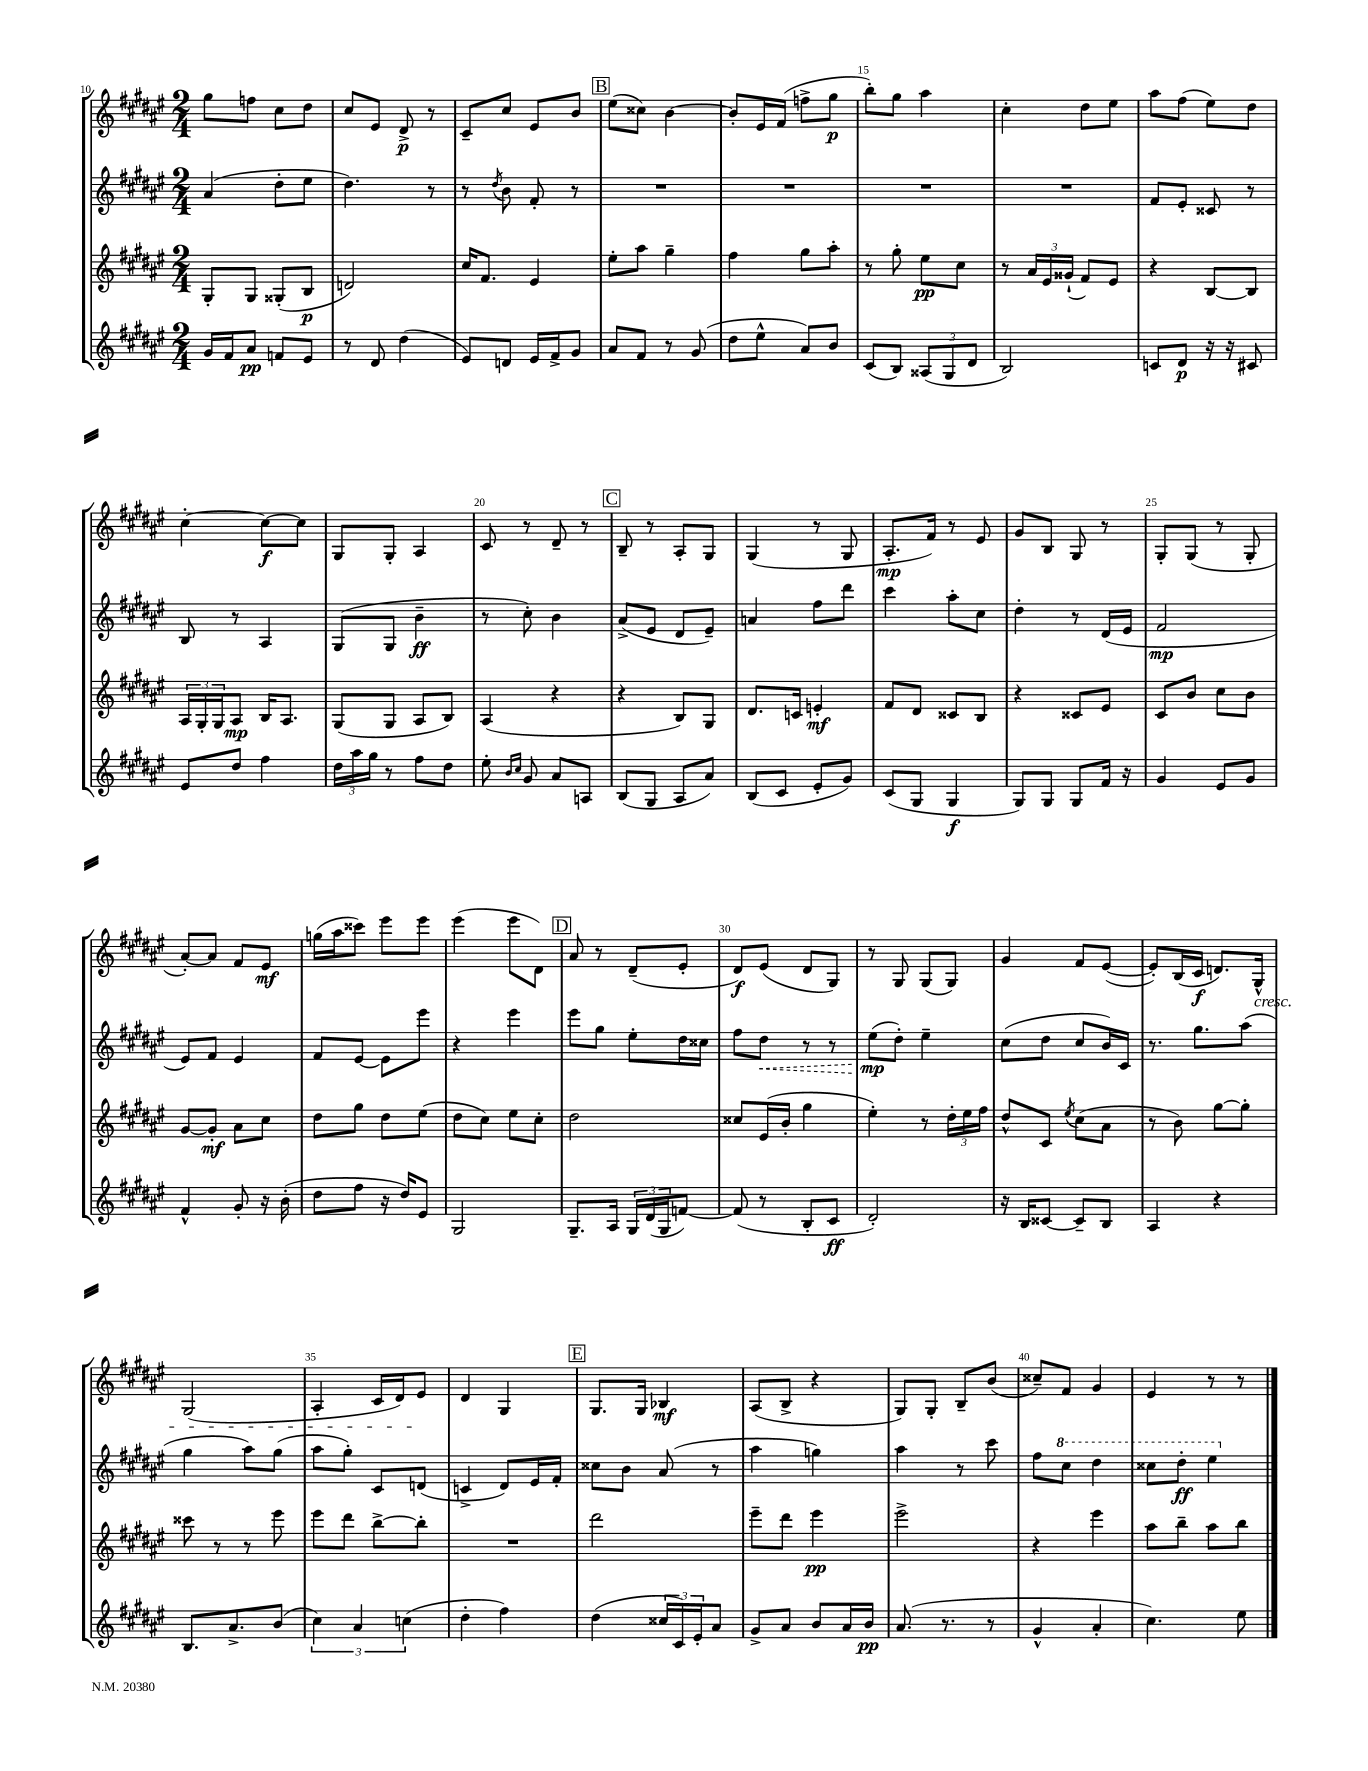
<<
\new StaffGroup <<
\new Staff = "s0" {
    \clef treble \key fis \major \numericTimeSignature \time 2/4
    gis''8 f''8 cis''8 dis''8 |
    cis''8 eis'8 dis'8->\p r8 |
    cis'8-- cis''8 eis'8 b'8 |
    \mark \markup { \box "B" } eis''8( cisis''8) b'4~ |
    b'8-. eis'16 fis'16( f''8-> gis''8\p |
    b''8-.) gis''8 ais''4 |
    cis''4-. dis''8 eis''8 |
    ais''8 fis''8( eis''8) dis''8 |
    cis''4~-. cis''8~\f cis''8 |
    gis8 gis8-. ais4 |
    cis'8 r8 dis'8-- r8 |
    \mark \markup { \box "C" } b8-- r8 ais8-. gis8 |
    gis4( r8 gis8 |
    ais8.-.\mp fis'16) r8 eis'8 |
    gis'8 b8 gis8 r8 |
    gis8-. gis8( r8 gis8-. |
    ais'8~-.) ais'8 fis'8 eis'8\mf |
    g''16( ais''16 cisis'''8) eis'''8 eis'''8 |
    eis'''4( eis'''8 dis'8) |
    \mark \markup { \box "D" } ais'8 r8 dis'8--( eis'8-. |
    dis'8\f) eis'8( dis'8 gis8) |
    r8 gis8 gis8( gis8) |
    gis'4 fis'8 eis'8~( |
    eis'8-.) b16( cis'16\f d'8.) gis16-^\cresc |
    gis2( |
    ais4-. cis'16 dis'16) eis'8\! |
    dis'4 gis4 |
    \mark \markup { \box "E" } gis8. gis16 bes4\mf |
    ais8( b8-> r4 |
    gis8) gis8-. b8-- b'8( |
    cisis''8--) fis'8 gis'4 |
    eis'4 r8 r8 \bar "|." |
}
\new Staff = "s1" {
    \clef treble \key fis \major \numericTimeSignature \time 2/4
    ais'4( dis''8-. eis''8 |
    dis''4.) r8 |
    r8 \acciaccatura { dis''8 } b'8 fis'8-. r8 |
    \mark \markup { \box "B" } R2 |
    R2 |
    R2 |
    R2 |
    fis'8 eis'8-. cisis'8 r8 |
    b8 r8 ais4 |
    gis8( gis8 b'4--\ff |
    r8 cis''8-.) b'4 |
    \mark \markup { \box "C" } ais'8->( eis'8 dis'8 eis'8--) |
    a'4 fis''8 dis'''8 |
    cis'''4 ais''8-. cis''8 |
    dis''4-. r8 dis'16( eis'16 |
    fis'2\mp |
    eis'8) fis'8 eis'4 |
    fis'8 eis'8~ eis'8 eis'''8 |
    r4 eis'''4 |
    \mark \markup { \box "D" } eis'''8 gis''8 eis''8-. dis''16 cisis''16 |
    fis''8 \once \override Hairpin.style = #'dashed-line dis''8\< r8 r8 |
    eis''8\mp\!( dis''8-.) eis''4-- |
    cis''8( dis''8 cis''8 b'16) cis'16 |
    r8. gis''8. ais''8( |
    gis''4 ais''8) gis''8( |
    ais''8 gis''8-.) cis'8 d'8( |
    c'4-> dis'8) eis'16 fis'16-. |
    \mark \markup { \box "E" } cisis''8 b'8 ais'8( r8 |
    ais''4 g''4) |
    ais''4 r8 cis'''8 |
    fis''8 \ottava #1 cis'''8 dis'''4 |
    cisis'''8 dis'''8-.\ff eis'''4 \ottava #0 \bar "|." |
}
\new Staff = "s2" {
    \clef treble \key fis \major \numericTimeSignature \time 2/4
    gis8-. gis8 gisis8-.( b8\p |
    d'2) |
    cis''16 fis'8. eis'4 |
    \mark \markup { \box "B" } eis''8-. ais''8 gis''4-- |
    fis''4 gis''8 ais''8-. |
    r8 gis''8-. eis''8\pp cis''8 |
    r8 \tuplet 3/2 { ais'16 eis'16 gisis'16-!( } fis'8) eis'8 |
    r4 b8~ b8 |
    \tuplet 3/2 { ais16 gis16-. gis16 } ais8\mp b16 ais8. |
    gis8( gis8 ais8 b8) |
    ais4( r4 |
    \mark \markup { \box "C" } r4 b8) gis8 |
    dis'8. c'16 e'4-.\mf |
    fis'8 dis'8 cisis'8 b8 |
    r4 cisis'8 eis'8 |
    cis'8 b'8 cis''8 b'8 |
    gis'8~ gis'8-.\mf ais'8 cis''8 |
    dis''8 gis''8 dis''8 eis''8( |
    dis''8 cis''8) eis''8 cis''8-. |
    \mark \markup { \box "D" } dis''2 |
    cisis''8 eis'16( b'16-. gis''4 |
    eis''4-.) r8 \tuplet 3/2 { dis''16-. eis''16 fis''16 } |
    dis''8-^ cis'8 \acciaccatura { eis''8 } cis''8( ais'8 |
    r8 b'8) gis''8~ gis''8-. |
    cisis'''8 r8 r8 eis'''8 |
    eis'''8 dis'''8 b''8~-> b''8-. |
    R2 |
    \mark \markup { \box "E" } dis'''2 |
    eis'''8-- dis'''8 eis'''4\pp |
    eis'''2-> |
    r4 eis'''4 |
    ais''8 b''8-- ais''8 b''8 \bar "|." |
}
\new Staff = "s3" {
    \clef treble \key fis \major \numericTimeSignature \time 2/4
    gis'16 fis'16 ais'8\pp f'8 eis'8 |
    r8 dis'8 dis''4( |
    eis'8) d'8 eis'16 fis'16-> gis'8 |
    \mark \markup { \box "B" } ais'8 fis'8 r8 gis'8( |
    dis''8 eis''8-^ ais'8) b'8 |
    cis'8( b8) \tuplet 3/2 { aisis8( gis8 dis'8 } |
    b2) |
    c'8 dis'8\p r16 r16 cis'8 |
    eis'8 dis''8 fis''4 |
    \tuplet 3/2 { dis''16 ais''16 gis''16 } r8 fis''8 dis''8 |
    eis''8-. \grace { b'16 cis''16 } gis'8 ais'8 a8 |
    \mark \markup { \box "C" } b8( gis8 ais8 ais'8) |
    b8( cis'8 eis'8-. gis'8) |
    cis'8( gis8 gis4\f |
    gis8) gis8 gis8 fis'16 r16 |
    gis'4 eis'8 gis'8 |
    fis'4-^ gis'8-. r16 b'16-.( |
    dis''8 fis''8 r16 dis''16) eis'8 |
    gis2 |
    \mark \markup { \box "D" } gis8.-- ais16 \tuplet 3/2 { gis16 dis'16( gis16 } f'8~) |
    f'8( r8 b8-. cis'8\ff |
    dis'2-.) |
    r16 b16 cisis'8~ cisis'8-- b8 |
    ais4 r4 |
    b8. ais'8.-> b'8( |
    \tuplet 3/2 { cis''4) ais'4 c''4( } |
    dis''4-. fis''4) |
    \mark \markup { \box "E" } dis''4( \tuplet 3/2 { cisis''16 cis'16) eis'16-. } ais'8 |
    gis'8-> ais'8 b'8 ais'16 b'16\pp |
    ais'8.( r8. r8 |
    gis'4-^ ais'4-. |
    cis''4.) eis''8 \bar "|." |
}
>>
>>
\layout { \context { \Score currentBarNumber = #10 \override BarNumber.break-visibility = ##(#f #t #t) barNumberVisibility = #(every-nth-bar-number-visible 5) } }
